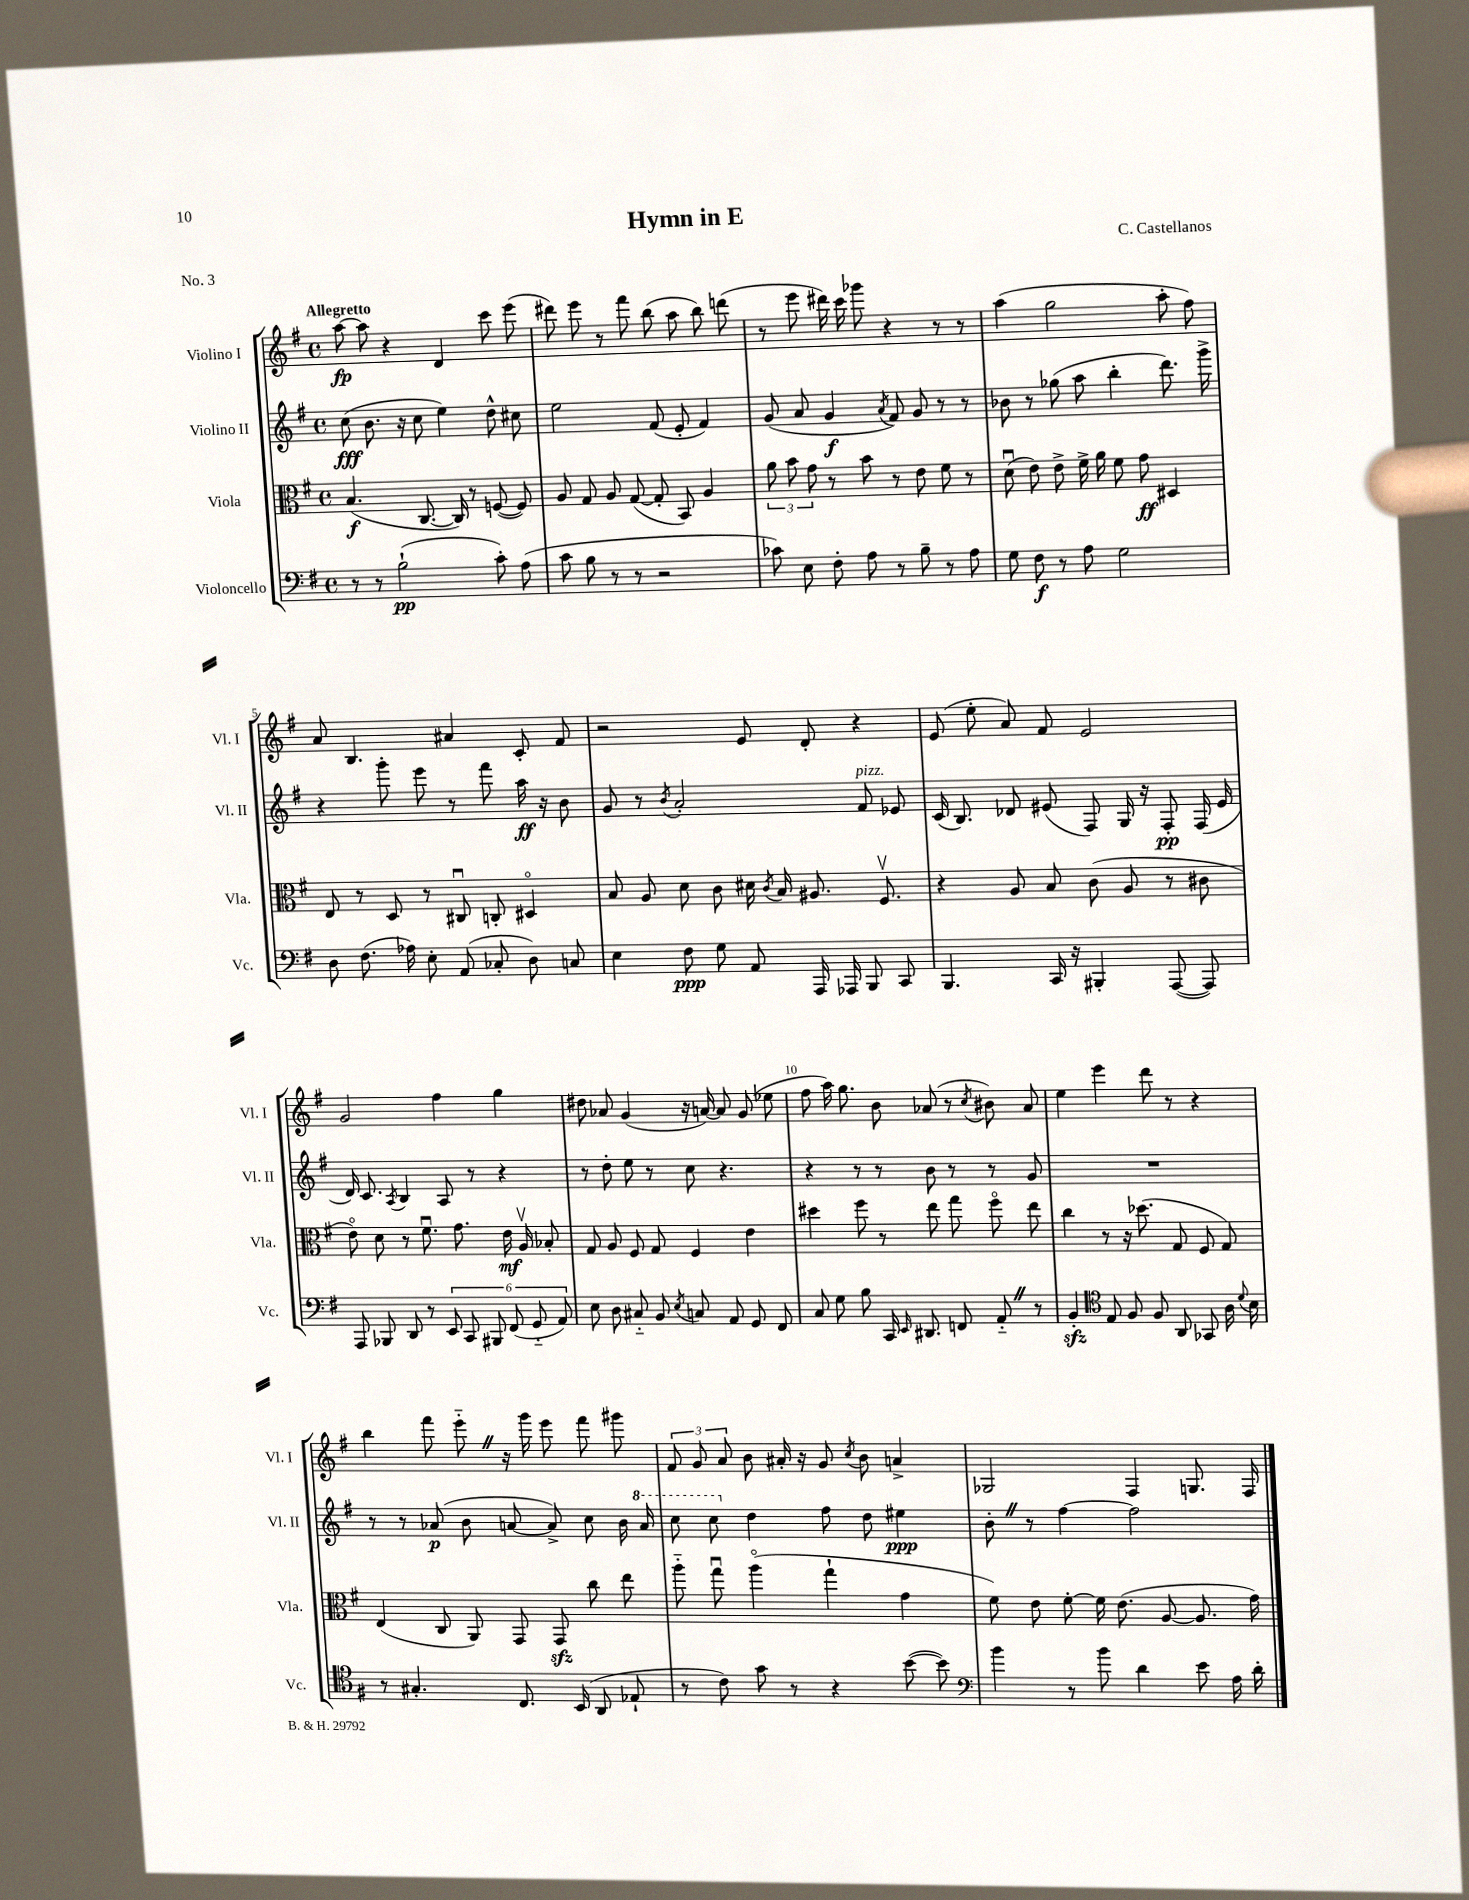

**kern	**kern	**kern	**kern
*staff4	*staff3	*staff2	*staff1
*clefF4	*clefC3	*clefG2	*clefG2
*k[f#]	*k[f#]	*k[f#]	*k[f#]
*M4/4	*M4/4	*M4/4	*M4/4
*met(c)	*met(c)	*met(c)	*met(c)
8r	(4.B	(8cc	[8aa
8r	.	8.b	8aa]
(2B`	.	.	4r
.	.	16r	.
.	[8.C	8cc	.
.	.	4ee)	4d
.	16C])	.	.
.	8r	.	.
8c')	([8F	8dd^^	8ccc
(8A	8F])	8cc#	(8eee
=	=	=	=
8c	8A	2ee	8ddd#)
8B	8G	.	8eee
8r	8A	.	8r
8r	([8G	.	8fff#
2r	8G']	(8f#	(8bb
.	8BB)	8e'	8aa
.	4A	4f#)	8bb)
.	.	.	(8ddd
=	=	=	=
8c-)	12a	(8g	8r
.	12b	.	.
8E	.	8a	8eee
.	12g	.	.
8F#'	8r	4g	16ddd#)
.	.	.	16ccc
8A	8b	.	8ggg-
.	.	8qa	.
8r	8r	8f#)	4r
8B~	8e	8g	.
8r	8f#	8r	8r
8A	8r	8r	8r
=	=	=	=
8G	(8du	8b-	(4aa
8F#	8e)	8r	.
8r	8e^	(8gg-	2gg
8A	16f#^	8aa	.
.	16a	.	.
2G	8f#	4bb'	.
.	8g	.	.
.	4D#	8.ddd)	8aa'
.	.	.	8ff#)
.	.	16ggg^	.
=	=	=	=
8D	8E	4r	8a
(8.F#	8r	.	4.B
.	8D	8ggg'	.
16A-)	.	.	.
8E'	8r	8eee	.
(8AA	8C#u	8r	4a#
8C-'	8C'	8fff#	.
8D)	4D#o	16aa	8c'
.	.	16r	.
8C	.	8b	8f#
=	=	=	=
4E	8B	8g	2r
.	8A	8r	.
.	.	8qb	.
8F#	8d	2a'	.
8G	8c	.	.
8AA	16d#	.	8e
.	8qc	.	.
.	16B	.	.
16AAA	8.A#	.	8d'
16AAA-	.	.	.
8BBB	.	8f#	4r
.	8.F#v	.	.
8CC	.	8e-	.
=	=	=	=
4.BBB	4r	(16c	(8e
.	.	8.B)	.
.	.	.	8ee'
.	8A	8d-	8a)
16CC	8B	(8e#	8f#
16r	.	.	.
4BBB#'	(8c	8F#)	2e
.	8A	16G	.
.	.	16r	.
([8AAA	8r	8F#'	.
8AAA])	8c#	(16F#	.
.	.	16e#	.
=	=	=	=
8AAA	8eo)	16d)	2g
.	.	8.c	.
8BBB-	8d	.	.
.	.	8qA	.
8DD	8r	4B	.
8r	8.f#u	.	.
12EE	.	8A	4ff#
.	8.g	.	.
12CC	.	.	.
.	.	8r	.
12BBB#	.	.	.
(12FF#	16e	4r	4gg
.	16Av	.	.
12GG'~	.	.	.
.	8B-'	.	.
12AA)	.	.	.
=	=	=	=
8E	8G	8r	8dd#
8D	8A	8dd'	8a-
8C#'~	8F#	8ee	(4g
8BB	8G	8r	.
8qE	.	.	.
8C	4F#	8cc	16r
.	.	.	[16a)
8AA	.	4.r	8a]
8GG	4e	.	(8g
8FF#	.	.	8ee-
=	=	=	=
8C	4dd#	4r	8ff#
8G	.	.	16aa)
.	.	.	8.gg
8B	8ff#	8r	.
16CC	8r	8r	8b
16qqEE	.	.	.
8.DD#	.	.	.
.	8ee	8b	(8a-
8FF	8gg	8r	8r
.	.	.	8qcc
8AA'~	8ff#o	8r	8b#)
8r	8ee	8g	8a-
=	=	=	=
4BB'	4cc	1r	4ee
*clefC4	*	*	*
8E	8r	.	4eee
8F#	16r	.	.
.	(8.dd-	.	.
8F#	.	.	8ddd
8AA	8G	.	8r
8GG-	8F#	.	4r
16A	8G)	.	.
8qqd	.	.	.
16B	.	.	.
=	=	=	=
8r	(4E	8r	4bb
4.G#'	.	8r	.
.	8C	(8a-	8fff#
.	8AA)	8b	8eee'~
8.C	8GG	[8a	16r
.	.	.	16ggg
.	8GG	8a^])	8eee
(16BB	.	.	.
8AA	8cc	8cc	8fff#
8E-`	8ee	16b	8ggg#
.	.	16aa	.
=	=	=	=
8r	8aa'~	8ccc	12f#
.	.	.	12g
8c)	8ggu	8ccc	.
.	.	.	12a
8g	(4aao	4dd	8b
8r	.	.	16a#'
.	.	.	16r
4r	4gg`	8ff#	8g
.	.	.	8qcc
.	.	8dd	8b
([8b	4g	4ee#	4a^
8b])	.	.	.
=	=	=	=
*clefF4	*	*	*
4b	8f#)	8b'	2G-
.	8e	8r	.
8r	[8f#'	[4ff#	.
8b	16f#]	.	.
.	(8.e	.	.
4d	.	2ff#]	4F#
.	[8A	.	.
8e	8.A]	.	8.G
16A	.	.	.
16d'	16g)	.	16F#
==	==	==	==
*-	*-	*-	*-
